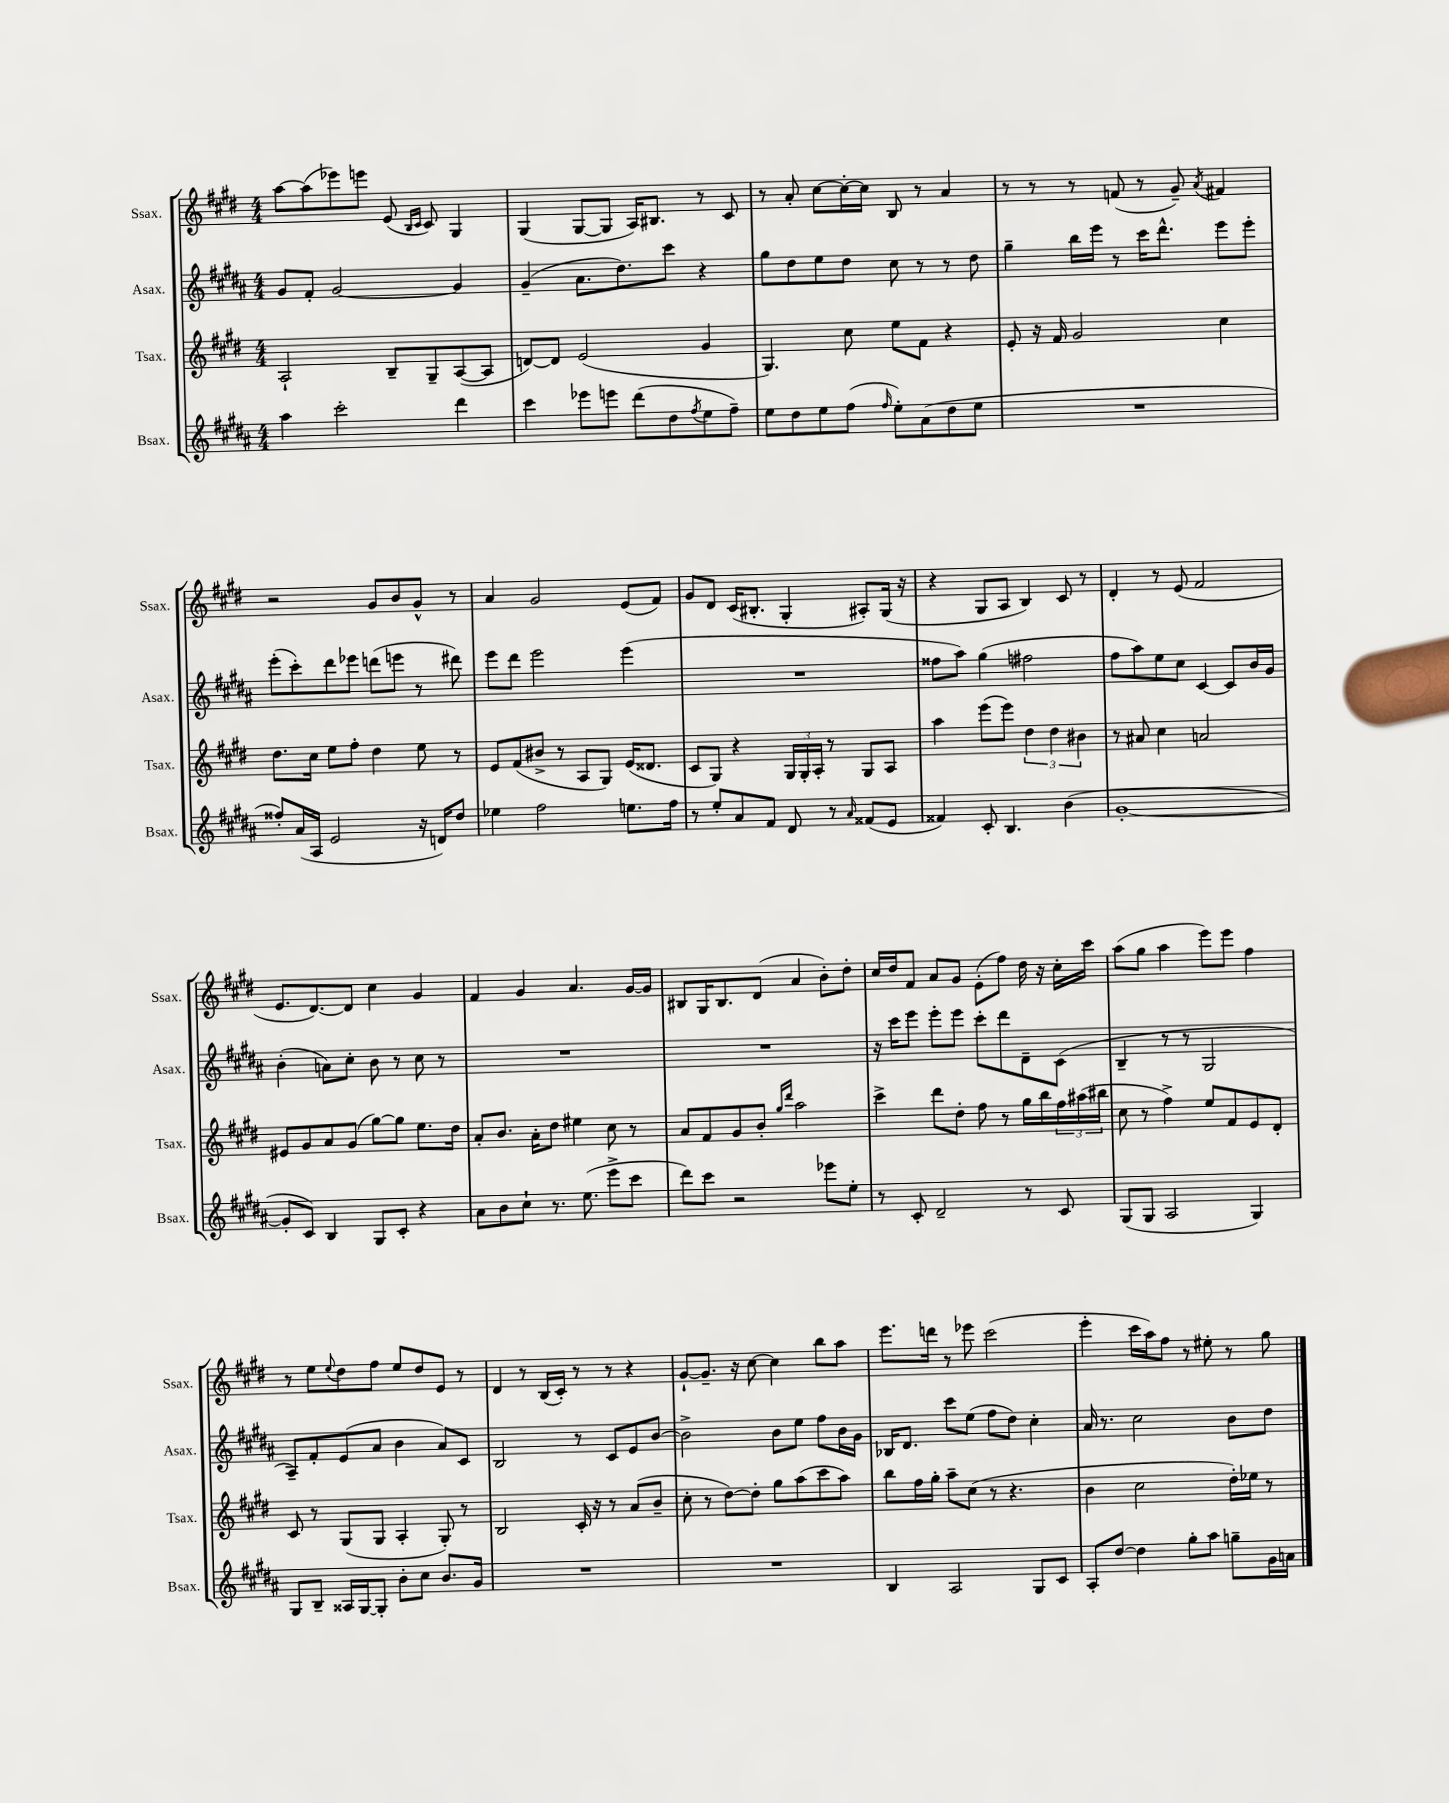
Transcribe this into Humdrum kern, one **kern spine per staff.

**kern	**kern	**kern	**kern
*part4	*part3	*part2	*part1
*staff4	*staff3	*staff2	*staff1
*I"Bsax.	*I"Tsax.	*I"Asax.	*I"Ssax.
*I'Bsax.	*I'Tsax.	*I'Asax.	*I'Ssax.
*clefG2	*clefG2	*clefG2	*clefG2
*k[f#c#g#d#a#]	*k[f#c#g#d#]	*k[f#c#g#d#a#]	*k[f#c#g#d#]
*M4/4	*M4/4	*M4/4	*M4/4
=10	=10	=10	=10
4aa#\	2A`/	8g#/L	[8aa\L
.	.	8f#'/J	(8aa\]
2ccc#'\	.	[2g#/	8eee-X\)
.	.	.	8eeen\J
.	8B~/L	.	(8e/
.	.	.	16qqB/LL
.	.	.	16qqc#/JJ
.	8G#~/	.	8c#/)
4ddd#\	([8A/	4g#/]	4G#/
.	8A/J]	.	.
=11	=11	=11	=11
4ccc#\	[8dn/L)	(4g#~/	(4G#/
.	8d/J]	.	.
8eee-X\L	(2e/	8.a#\L	[8G#/L
8eeen\J	.	.	8G#/J]
.	.	8.dd#\)	.
(8ddd#\L	.	.	16A/KL)
.	.	.	8.B#X/J
8dd#\	.	8ccc#\J	.
8qff#/	.	.	.
8ee\	4g#/	4r	8r
8ff#~\J)	.	.	8c#/
=12	=12	=12	=12
8ee\L	4.G#/)	8gg#\L	8r
8dd#\	.	8dd#\	8a'/
8ee\	.	8ee\	[8cc#\L
(8ff#\J	8cc#\	8dd#\J	16cc#'\L_
.	.	.	16cc#\JJ]
16qqff#/	.	.	.
8ee'\L)	8ee\L	8cc#\	8B/
(8a#\	8f#\J	8r	8r
8dd#\	4r	8r	4a/
8ee\J	.	8dd#\	.
=13	=13	=13	=13
1r	8e'/	4gg#~\	8r
.	16r	.	8r
.	16f#/	.	.
.	2g#/	16bb\LL	8r
.	.	16eee\JJ	.
.	.	8r	(8fn/
.	.	16ccc#\KL	8r
.	.	8.ddd#^^\J	.
.	.	.	8g#~/)
.	.	.	8qa/
.	4cc#\	8eee\L	4f#X/
.	.	8eee'\J	.
!!LO:LB:g=z
=14	=14	=14	=14
8ff##X'/L)	8.dd#\L	(8eee'\L	2r
(16a#/L	.	8ccc#'\)	.
16A#/JJ	16cc#\Jk	.	.
2e/	8ee\L	8ddd#\	.
.	8ff#'\J	8eee-X\J	.
.	4dd#\	(8dddn\L	8g#/L
.	.	8eeen\J	8b/
16r	8ee\	8r	8g#^^/J
16dn/KL)	.	.	.
8dd#/J	8r	8ddd#X\)	8r
=15	=15	=15	=15
4ee-X\	8e/L	8eee\L	4a/
.	(8f#/	8ddd#\J	.
2ff#\	8b#X^/J	2eee\	2g#/
.	8r	.	.
.	8A/L	.	.
.	8G#/J)	.	.
8.een\L	(16e/KL	(4eee\	(8e/L
.	8.d##X/J	.	.
.	.	.	8f#/J)
16ff#\Jk	.	.	.
=16	=16	=16	=16
8r	8c#/L	1r	8g#/L
8ee'/L	8G#/J)	.	8d#/J
8a#/	4r	.	(16c#/KL
.	.	.	8.B#X'/J
8f#/J	.	.	.
8d#/	24G#/LL	.	4G#'/
.	24G#'/	.	.
.	24A'/JJ	.	.
8r	8r	.	.
16qqa#/	.	.	.
(8f##X/L	8G#/L	.	8A#X'/L)
8e/J	8A/J	.	(16G#/Jk
.	.	.	16r
=17	=17	=17	=17
4f##X/)	4aa\	8ff##X\L	4r
.	.	8aa#\J)	.
8c#'/	(8eee\L	(4gg#\	8G#/L
4.B/	8eee\J)	.	8A/J
.	6dd#\	2ff#X\	4B/)
.	6dd#\	.	.
(4b\	.	.	8c#/
.	6b#X\	.	.
.	.	.	8r
=18	=18	=18	=18
[1g#'	8r	8ff#\L	4d#'/
.	8a#X/	8aa#\)	.
.	4cc#\	8ee\	8r
.	.	8cc#\J	(8e/
.	2an/	[4c#/	2f#/
.	.	8c#/L]	.
.	.	16b/L	.
.	.	16g#/JJ	.
!!LO:LB:g=z
=19	=19	=19	=19
8g#'/L]	8e#X/L	(4b'\	8.e/L
8c#/J)	8g#/	.	.
.	.	.	[8.d#/)
4B/	8a/	8an\L)	.
.	(8g#/J	8cc#'\J	8d#/J]
8G#/L	[8gg#\L)	8b\	4cc#\
8c#'/J	8gg#\J]	8r	.
4r	8.ee\L	8cc#\	4g#/
.	.	8r	.
.	16dd#\Jk	.	.
=20	=20	=20	=20
8a#\L	8a'/L	1r	4f#/
8b\	8.b/J	.	.
8cc#`\J	.	.	4g#/
.	16a'\KL	.	.
8.r	8dd#\J	.	.
.	4ee#X\	.	4.a/
(8.ee\	.	.	.
8eee^\L	8cc#\	.	.
8ccc#\J	8r	.	[16g#/LL
.	.	.	16g#/JJ]
=21	=21	=21	=21
8ddd#\L)	8a/L	1r	8B#X/L
8ccc#\J	8f#/	.	16G#/K
.	.	.	8.B#/
2r	8g#/	.	.
.	8b'/J	.	(8d#/J
.	16qqgg#/LL	.	.
.	16qqddd#/JJ	.	.
.	2aa\	.	4a/
8eee-X\L	.	.	8b'\L)
8ee'\J	.	.	8dd#'\J
=22	=22	=22	=22
8r	4ccc#^\	16r	16cc#/LL
.	.	16ccc#\KL	16dd#/J
8c#'/	.	8eee\J	8f#/J
2d#~/	8ddd#\L	8eee'\L	8a/L
.	8dd#'\J	8eee\J	8g#/J
.	8ff#\	8ccc#'\L	(8e'\L
.	8r	8ddd#\	8ff#\J)
8r	16gg#\LL	8d#~\	16dd#\
.	16bb\	.	16r
8c#/	24ff#\	(8c#\J	16cc#'\LL
.	(24aa#X\	.	.
.	.	.	16ccc#\JJ
.	24bb#X\JJ	.	.
=23	=23	=23	=23
(8G#/L	8cc#\	4B~/	(8aa\L
8G#/J	8r	.	8gg#\J
2A#/	4ff#^\)	8r	4aa\
.	.	8r	.
.	8ee/L	2G#/	8eee\L)
.	8f#/	.	8eee\J
4G#/)	8e/	.	4ff#\
.	8d#'/J	.	.
!!LO:LB:g=z
=24	=24	=24	=24
8G#/L	8c#/	8A#~/L)	8r
8B~/J	8r	8f#'/	8ee\L
.	.	.	8qqee/
16A##X/LL	(8G#/L	(8e/	8dd#\
[16G#/J	.	.	.
8G#'/J]	8G#/J	8a#/J	8ff#\J
8b'\L	4A'/	4b\	8ee/L
8cc#\J	.	.	8dd#/
8.b/L	8G#'/)	8a#/L)	8e/J
.	8r	8c#/J	8r
16g#/Jk	.	.	.
=25	=25	=25	=25
1r	2B/	2B/	4d#/
.	.	.	8r
.	.	.	(16B/LL
.	.	.	16c#'/JJ)
.	16c#'/	8r	8r
.	16r	.	.
.	8r	8c#/L	8r
.	(8a/L	8e/	4r
.	8b~/J	[8b/J	.
=26	=26	=26	=26
1r	8cc#'\	2b^\]	[8g#`/L
.	8r	.	8.g#~/J]
.	[8dd#\L)	.	.
.	.	.	16r
.	8dd#'\J]	.	[8cc#\
.	8gg#\L	8b\L	4cc#\]
.	(8aa\	8ee\J	.
.	8ccc#\	8ff#\L	8bb\L
.	8aa\J)	16b\L	8aa\J
.	.	16g#\JJ	.
=27	=27	=27	=27
4B/	8bb\L	16B-X/KL	8.eee\L
.	.	8.d#/J	.
.	16ff#\L	.	.
.	16gg#'\JJ	.	16dddn\Jk
2A#/	8aa~\L	8ccc#\L	8r
.	(8cc#\J	(8ee\J	8eee-X\
.	8r	8ff#\L	(2ccc#\
.	4.r	8dd#\J)	.
8G#/L	.	4cc#'\	.
8c#/J	.	.	.
=28	=28	=28	=28
8A#'/L	4b\	16a#/	4eee'\
.	.	8.r	.
[8dd#/J	.	.	.
4dd#\]	2cc#\	2cc#\	16ccc#\LL
.	.	.	16aa\J)
.	.	.	8ff#\J
8gg#'\L	.	.	8r
8aa#\J	.	.	8ee#X'\
8ggn~\L	16dd#'\LL)	8b\L	8r
.	16ee-X\JJ	.	.
16g#\L	8r	8dd#\J	8gg#\
16an\JJ	.	.	.
==	==	==	==
*-	*-	*-	*-
